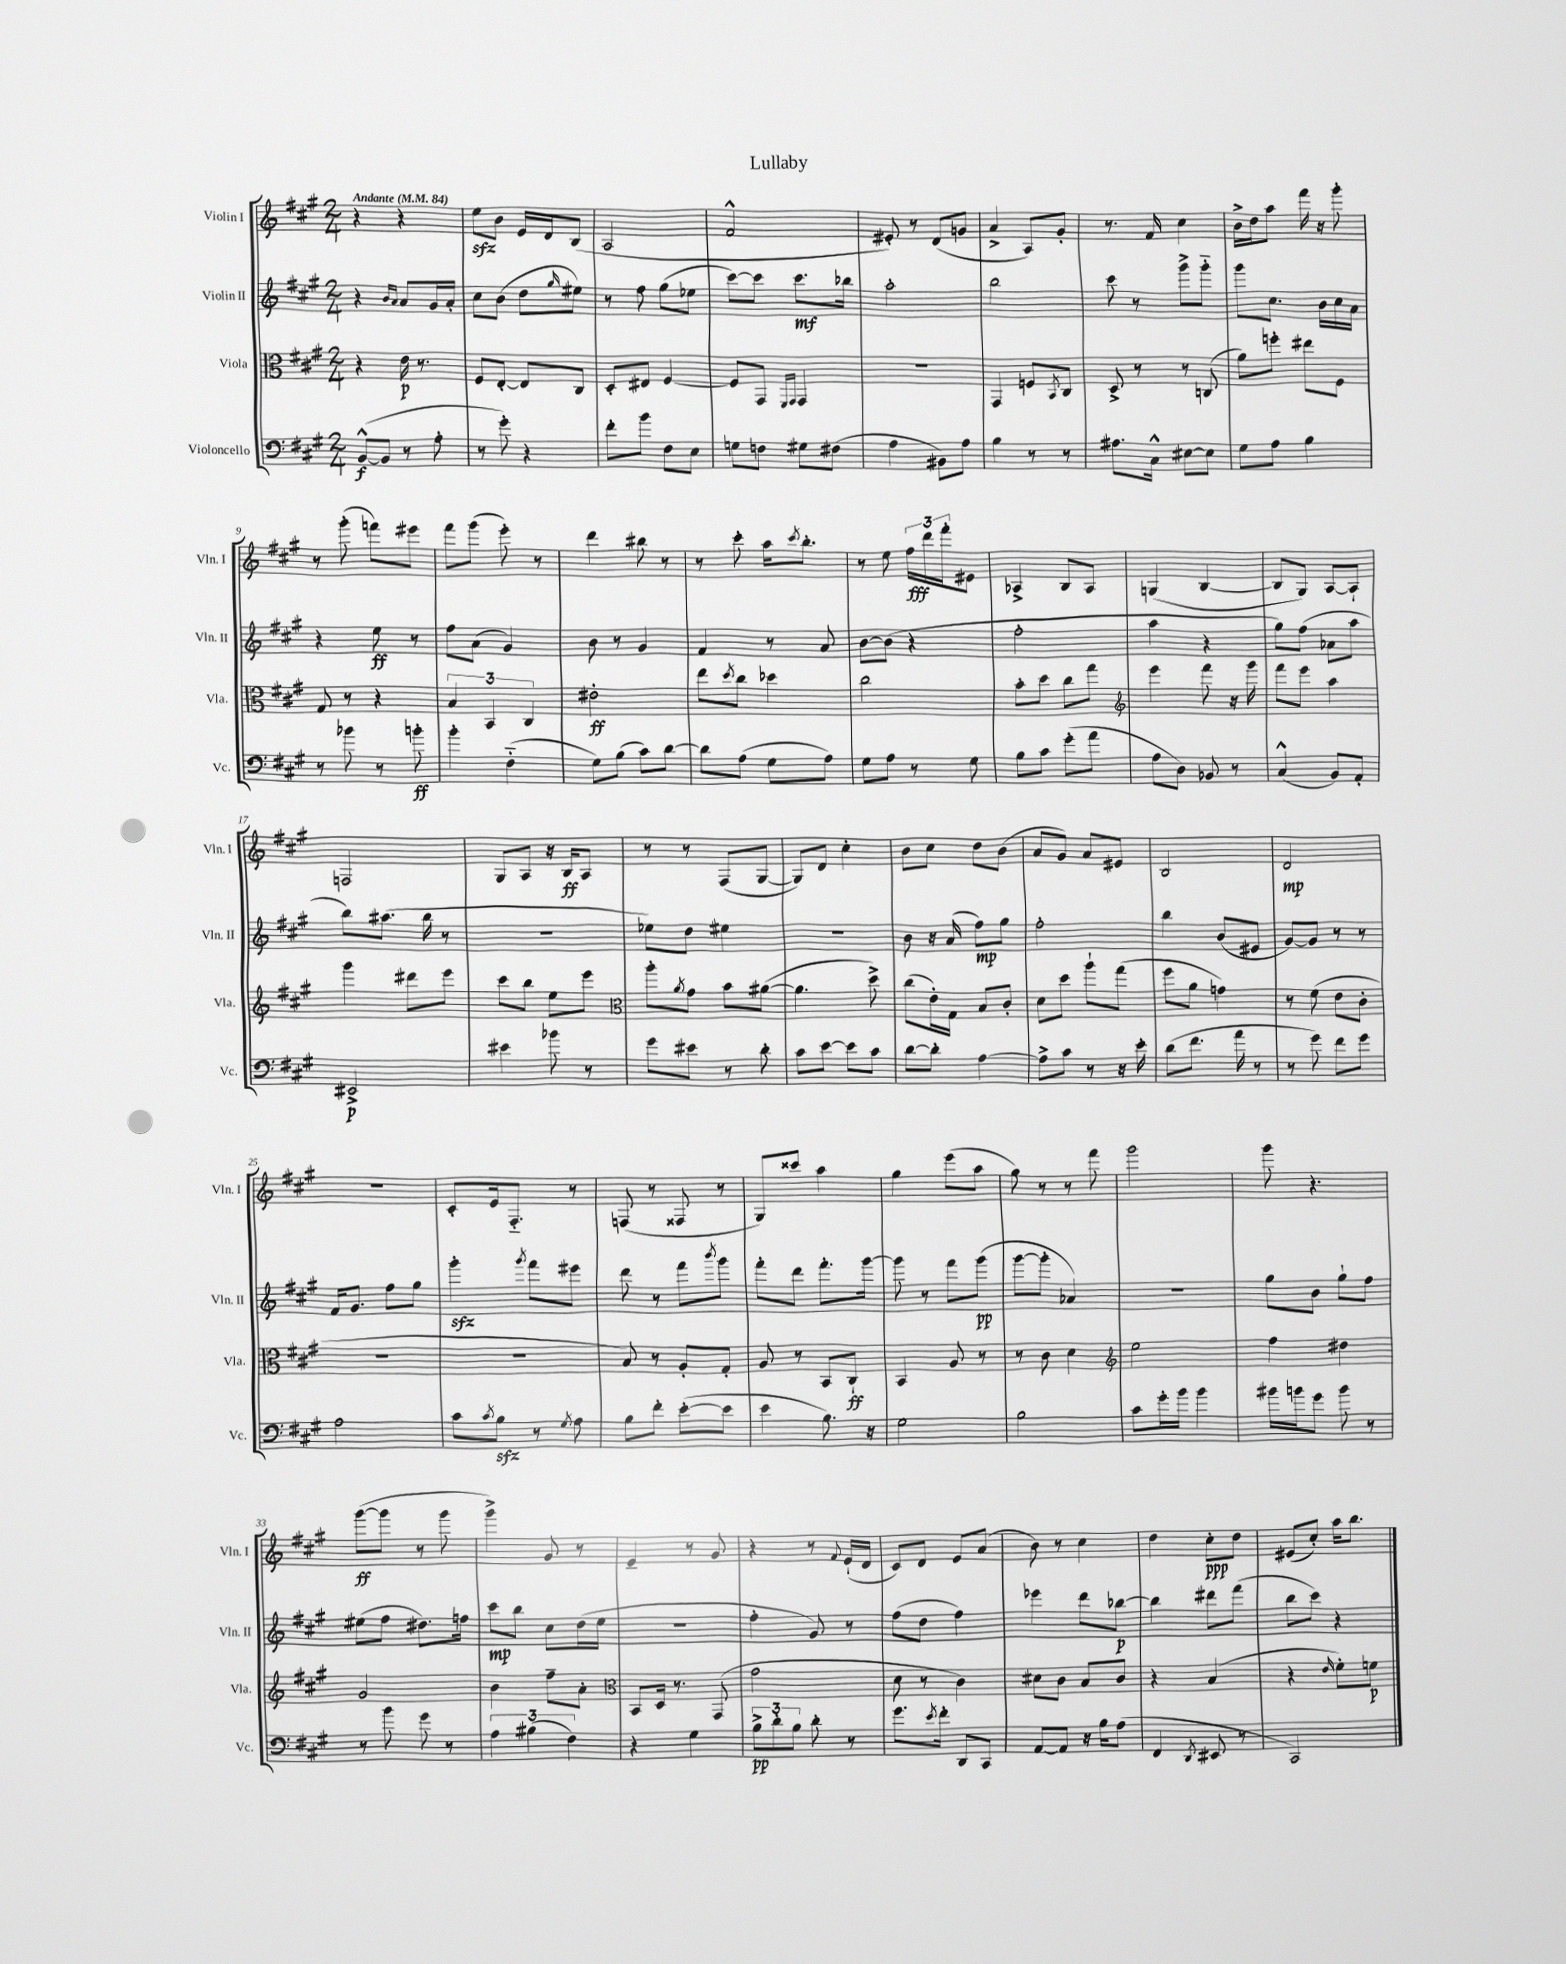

**kern	**kern	**kern	**kern
*staff4	*staff3	*staff2	*staff1
*clefF4	*clefC3	*clefG2	*clefG2
*k[f#c#g#]	*k[f#c#g#]	*k[f#c#g#]	*k[f#c#g#]
*M2/4	*M2/4	*M2/4	*M2/4
*MM84	*MM84	*MM84	*MM84
([8BB^^	4r	4r	4r
8BB]	.	.	.
.	.	16qqb	.
.	.	16qqa	.
8r	16e	8a	4r
.	8.r	.	.
8A'	.	16g#	.
.	.	16a'	.
=	=	=	=
8r	8F#	8cc#	8ee
8g#')	[8E'	(8b	8b
4r	8E]	8dd	16e
.	.	.	16d
.	.	16qqgg#	.
.	8C#	8ee#)	(8B
=	=	=	=
8f#'	8D'	8r	2A
8b	8E#	8ff#	.
8F#	[4F#	(8gg#	.
8E	.	8ee-	.
=	=	=	=
8G	8F#]	[8ccc#)	2f#^^
8F	8GG#	8ccc#]	.
.	16qqFF#	.	.
.	16qqGG#	.	.
8G#	4GG#	8.ccc#	.
(8F#	.	.	.
.	.	16bb-	.
=	=	=	=
4A	2r	2aa'	8e#')
.	.	.	8r
8BB#)	.	.	(8d
8A	.	.	8g
=	=	=	=
4B	4GG#	2bb	4a^
8r	8F	.	8A)
.	8qBB	.	.
8r	8C#	.	8g#'
=	=	=	=
8.A#	8D^	8ccc#	8.r
.	8r	8r	.
16C#^^	.	.	16f#
[8E#	8r	8ggg#^	4cc#
8E#]	(8C	8ggg#'~	.
=	=	=	=
8G#	8a)	8ggg#	16b^
.	.	.	16dd
8A	8ff'	8.cc#	8aa
4B	8ee#	.	16fff#
.	.	16b	16r
.	8F#	16cc#	8ggg#'
.	.	16a	.
=	=	=	=
8r	8G#	4r	8r
8b-	8r	.	(8ggg#'
8r	4r	8ee	8fff)
8b'	.	8r	8eee#
=	=	=	=
4b'	6B	8ff#	8fff#
.	.	(8a	(8ggg#
.	6BB	.	.
(4F#'~	.	4g#)	8eee')
.	6C#	.	.
.	.	.	8r
=	=	=	=
8G#)	2e#'	8b	4ddd
(8B	.	8r	.
8c#)	.	4g#	8bb#
[8d	.	.	8r
=	=	=	=
8d]	8ee	4f#	8r
.	8qdd	.	.
(8A	8cc#	.	8ccc#'
8G#	4dd-	8r	16aa
.	.	.	8qccc#
.	.	.	8.bb'
8A)	.	8a	.
=	=	=	=
8G#	2cc#	[8b	8r
8A	.	(8b]	8ee
8r	.	4r	24ff#
.	.	.	24ddd
.	.	.	24fff#'
8G#	.	.	8e#
=	=	=	=
8B	8b'	2ff#'	4A-^
8c#	8dd	.	.
(8g#'	8cc#	.	8B
8a	8gg#	.	8A-
=	=	=	=
*	*clefG2	*	*
8A	4eee	4aa	(4G
8D)	.	.	.
8BB-	8fff#	4r	[4B
8r	16r	.	.
.	16ggg#	.	.
=	=	=	=
(4C#^^	8fff#	8gg#)	8B]
.	8eee	(8ff#	8G#)
8BB)	4aa	8a-	[8A
8AA'	.	8aa	8A`]
=	=	=	=
2EE#^	4ggg#	8bb)	2F
.	.	(8.aa#	.
.	8ddd#	.	.
.	.	16bb	.
.	8eee	8r	.
=	=	=	=
4e#	8ccc#	2r	8G#
.	8bb	.	8A
8b-	8ee	.	16r
.	.	.	16B
8r	8eee	.	8A
=	=	=	=
*	*clefC3	*	*
8g#	8aa'	8ee-)	8r
.	8qa	.	.
8e#	8g#	8dd	8r
8r	8b	4ee#	(8F#
8d'	([8a#	.	[8G#
=	=	=	=
8c#	4.a#]	2r	8G#])
[8e	.	.	8d
8e]	.	.	4cc#'
8c#	8dd^)	.	.
=	=	=	=
[8d	(8cc#	8b	8b
8d']	16e')	16r	8cc#
.	16G#	(16a	.
[4A	8B	8ff#)	8dd
.	8c#'	8gg#	(8b
=	=	=	=
8A^]	8d	2ff#'	8a
8c#	8dd	.	8g#)
8r	8aa`	.	8a
16r	(8gg#	.	8e#
16e'	.	.	.
=	=	=	=
(8d	8ff#	4bb	2B
8.f#	8a	.	.
.	4g)	(8b	.
16a	.	.	.
8r	.	8e#	.
=	=	=	=
8r	8r	[8g#)	2d
8g#)	(8f#	8g#]	.
8f#	8e	8r	.
8g#	8c#'	8r	.
=	=	=	=
2A	2r	16f#	2r
.	.	8.g#	.
.	.	8ff#	.
.	.	8gg#	.
=	=	=	=
8c#	2r	4ggg#'	8c#'
8qc#	.	.	.
8B	.	.	16e
.	.	.	8.F#'~
.	.	8qggg#	.
8r	.	8fff#	.
8qG#	.	.	.
8A	.	8eee#	8r
=	=	=	=
8B	8B)	8ddd	(8F
8f#'	8r	8r	8r
([8e'	8A'	8fff#	8F##
.	.	8qbbb	.
8e]	8G#'	8ggg#	8r
=	=	=	=
4e	8A	8fff#'	8G#)
.	8r	8ddd	8ccc##
8.B)	8BB	8.fff#'	4aa
.	8C#`	.	.
16r	.	[16ggg#	.
=	=	=	=
2G#	4BB	8ggg#]	4gg#
.	.	8r	.
.	8A	8fff#	(8eee
.	8r	(8ggg#	8aa
=	=	=	=
2B	8r	[8ggg#	8gg#)
.	8c#	8ggg#']	8r
.	4d	4a-)	8r
.	.	.	8fff#
=	=	=	=
*	*clefG2	*	*
8c#	2ee	2r	2ggg#
16g#'	.	.	.
16b	.	.	.
4b	.	.	.
=	=	=	=
16b#	4ff#	8gg#	8ggg#
16b	.	.	.
8g#	.	8b	4.r
8b	4dd#	8gg#`	.
8r	.	8ff#	.
=	=	=	=
8r	2g#	(8ee#	([8ggg#
8b	.	8ff#	8ggg#]
8g#	.	8.dd#)	8r
8r	.	.	8ggg#
.	.	16ff	.
=	=	=	=
6A	4b	8ccc#	4ggg#^)
.	.	8bb	.
(6B#	.	.	.
.	8ff#~	8cc#	8g#
6F#)	.	.	.
.	8a'	(16dd	8r
.	.	16ee	.
=	=	=	=
*	*clefC3	*	*
4r	8BB	2r	4e~
.	16D	.	.
.	8.r	.	.
4G#	.	.	8r
.	(8GG#	.	8g#
=	=	=	=
12B^	2g#	4ff#'	4r
12d'	.	.	.
12B	.	.	.
8d'	.	8g#)	8r
.	.	.	8qqf#
8r	.	8r	(16e`
.	.	.	16d
=	=	=	=
8.g#	8d	(8ff#	8c#)
.	8r	8dd	8d
8qe	.	.	.
16f#'	.	.	.
8DD	4c#)	4ff#)	8e
8CC#	.	.	(8a
=	=	=	=
[8AA	8d#	4eee-	8b)
8AA]	8c#	.	8r
16r	8B	8ddd	4cc#
16B	.	.	.
(8A	8c#	[8bb-	.
=	=	=	=
4FF#	4r	4bb-]	4dd
8qDD	.	.	.
8EE#	(4B	8ddd#	8cc#'
8r	.	(8fff#	8dd
=	=	=	=
2CC#)	4r	8bb	(8e#
.	.	8ccc#)	8cc#')
.	16qqe	.	.
.	8f#')	4r	16aa
.	.	.	8.bb
.	8f	.	.
==	==	==	==
*-	*-	*-	*-
